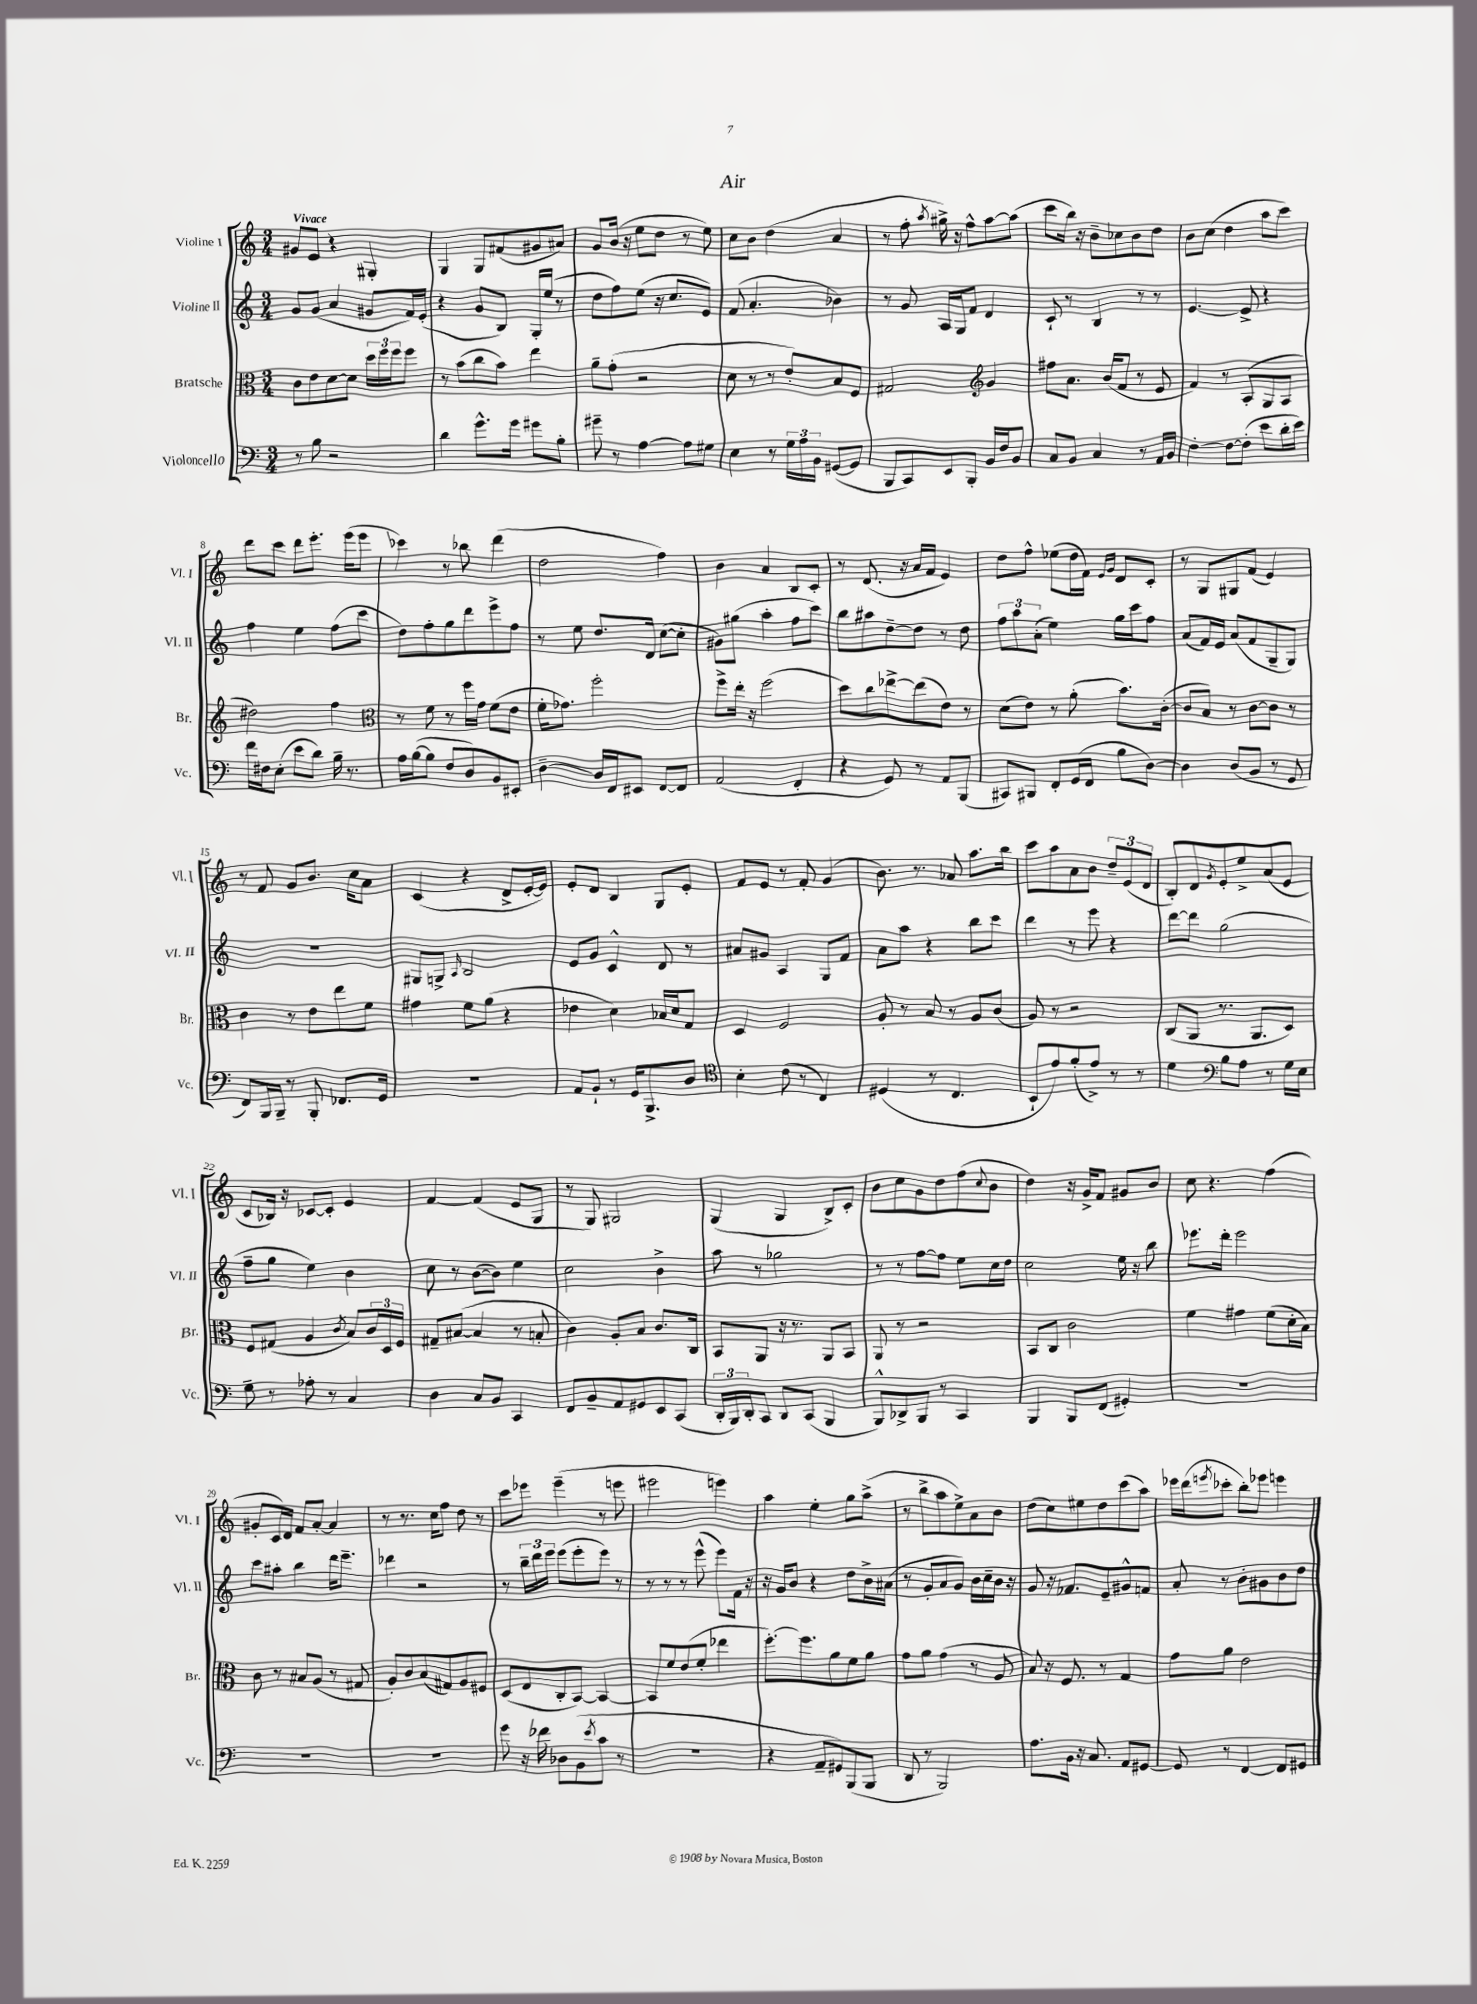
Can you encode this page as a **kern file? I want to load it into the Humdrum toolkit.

**kern	**kern	**kern	**kern
*staff4	*staff3	*staff2	*staff1
*clefF4	*clefC3	*clefG2	*clefG2
*k[]	*k[]	*k[]	*k[]
*M3/4	*M3/4	*M3/4	*M3/4
8r	8c	8g	8g#
8B	8e	(8g	8e
2r	[8d	4a	4r
.	8d]	.	.
.	24dd	8g#	4G#'
.	24ff	.	.
.	24ff	.	.
.	8ff	16f)	.
.	.	(16e'	.
=	=	=	=
4d	8r	4r	4G
.	(8b	.	.
8.g^^	8cc	8g	8G
.	8b)	8B)	(8f#
16g	.	.	.
8g#	4ee	16G'	8g#
.	.	(16ee	.
8B'	.	8r	8a#)
=	=	=	=
8g#~	8a~	8dd	8g
8r	(8g'	8ff)	(16b
.	.	.	16r
[4A	2r	(8ee	8ee
.	.	16r	8dd
.	.	8.cc	.
8A]	.	.	8r
8G#	.	8e)	8ee)
=	=	=	=
4E	8d	(8f	8cc
.	8r	4.a'	8b
8r	8r	.	(4dd
24G	8e')	.	.
24A	.	.	.
24BB	.	.	.
([8GG#	8B	4b-)	4a
8GG#]	8F	.	.
=	=	=	=
8BBB	2G#	8r	8r
8CC)	.	8g	8ff'
.	.	.	8qaa
8EE	.	16A	16gg#^)
.	.	16G	16r
8BBB'	.	8f	8ff^^
*	*clefG2	*	*
16BB	4g	4d	[8aa
16F	.	.	.
8BB	.	.	(8aa]
=	=	=	=
8C	8ff#	8c`	8ccc
8BB	8.a	8r	16bb)
.	.	.	16r
4C	.	4B	8b~
.	(16b	.	.
.	8f	.	8cc-
8r	8r	8r	8b
16AA	8e	8r	8dd
16BB	.	.	.
=	=	=	=
[4F'	4f)	[4.e	8b
.	.	.	(8cc
8F_	8r	.	4dd
(8F']	(8A'	8e^]	.
8e	8G	4r	8aa
16d'	8A	.	8ccc)
16e)	.	.	.
=	=	=	=
16f	2dd#)	4ff	8ddd
16F#	.	.	.
(8E'	.	.	8ccc
8e	.	4ee	8ddd
8d)	.	.	8.eee'
16B~	4ff	(8ff	.
8.r	.	.	(16eee
.	.	8ccc	8eee
=	=	=	=
*	*clefC3	*	*
16A	8r	8dd)	4ccc-)
([16B	.	.	.
8B]	8f	8ff'	.
8F	8r	8gg	8r
8D)	16ff	8ddd	8bb-
.	16g	.	.
8BB	(8f	8eee^	(4ddd
8EE#'	8e	8ff	.
=	=	=	=
[4D~	16f'	8r	2dd
.	8.g-)	.	.
.	.	8ee	.
16D]	2ff'	8.dd	.
16FF	.	.	.
8EE#	.	.	.
.	.	16d	.
[8FF	.	([8cc	4ff)
8FF]	.	8cc']	.
=	=	=	=
(2AA	8ff^	8g#)	4b
.	16ee'	(8gg#	.
.	16r	.	.
.	(2ff	4aa'	4a
4FF'	.	8ff	8B
.	.	8ccc)	8c'
=	=	=	=
4r	8dd)	8bb	8r
.	8cc	8aa#	(8.d
8GG)	[8ee-^	[8dd~	.
.	.	.	16r
8r	(8ee-]	8dd]	16a
.	.	.	16f
8AA	8e)	8r	4e)
(8BBB	8r	8dd	.
=	=	=	=
8CC#)	(8d	12ff	8dd
.	.	12aa	.
8BBB#	8e)	.	8ff^^
.	.	(12a'	.
8FF'	8r	4ee)	(8ee-
(16GG	(8a'	.	16dd
16FF	.	.	16f)
.	.	.	16qqe
.	.	.	16qqg
8B	8.b)	16gg	8d
.	.	16ccc	.
[8D)	.	8ff	8c'
.	([16c'	.	.
=	=	=	=
4D]	8c]	(8a	8r
.	8B)	16f)	8G
.	.	16e	.
(8D	8r	(8a	8G#
8BB	[8c	8f	(8f
8r	8c]	8G~	4e)
8GG	8r	8G)	.
=	=	=	=
8FF)	4c	2.r	8r
16BBB	.	.	8f
16BBB~	.	.	.
8r	8r	.	8g
8BBB'	8e	.	8.b
8.FF-	8ee	.	.
.	.	.	16cc
.	8f	.	8a
16GG	.	.	.
=	=	=	=
2.r	4g#	8G#	(4c
.	.	8G^	.
.	.	16qqA	.
.	8f	2B	4r
.	(8a	.	.
.	4r	.	8d^
.	.	.	[16e'
.	.	.	16e])
=	=	=	=
8AA	4e-	8e	8e'
8BB`	.	8g	8d
8r	4d)	4c^^	4B
16GG	.	.	.
8.BBB^	.	.	.
.	16B-	8d	8G
.	16d	.	.
8D	8G	8r	8e'
=	=	=	=
*clefC4	*	*	*
4B'	4D	8a#	8f
.	.	8g#	8e
(8c	2F	4A	8r
8r	.	.	8f'
4C)	.	8G	(4g
.	.	8f	.
=	=	=	=
(4D#	8A'	8a	8.b)
.	8r	8aa	.
.	.	.	8.r
8r	8B	4r	.
4.C	8r	.	8a-
.	8A	8bb	8.aa
.	(8c	8ccc	.
.	.	.	16bb
=	=	=	=
8BB`	8A)	4ddd	8ccc
8e)	8r	.	8aa
(8f'	2r	8r	8a
8e^)	.	8eee	8b
8r	.	4r	12dd~
.	.	.	(12e
8r	.	.	.
.	.	.	12d
=	=	=	=
4d	(8C	[8ddd	8B')
.	8AA	8ddd]	8d
*clefF4	*	*	*
.	.	.	8qg
8B	8.r	(2gg	8e'
8A	.	.	8ee^
.	8.AA	.	.
8r	.	.	(8a
16G	8D)	.	8e
16E	.	.	.
=	=	=	=
8G~	8F	8ff~	8c
8r	(8G#	8gg	16B-)
.	.	.	16r
8A-'	4A	4ee)	[8c-
8r	.	.	8c-']
.	8qc	.	.
4C	8B)	4b	4e
.	24c	.	.
.	24D	.	.
.	24F	.	.
=	=	=	=
4D	8G#~	8cc	[4f
.	([8B#	8r	.
8C	4B#]	([8b	(4f]
8BB	.	8b])	.
4CC	8r	4ee	8e
.	8B'	.	8G
=	=	=	=
8FF	4c)	2cc	8r
8BB~	.	.	8G)
8AA	8A'	.	2G#
8GG#	8B	.	.
8EE	8.c	4b^	.
(8CC	.	.	.
.	16C	.	.
=	=	=	=
24DD'	8BB	8aa	(4G
24BBB)	.	.	.
24DD'	.	.	.
8CC	8AA	8r	.
8DD	16r	2gg-	4G
.	8.r	.	.
(8CC	.	.	.
4BBB	8AA	.	8B^)
.	8BB	.	8c'
=	=	=	=
8BBB^^)	8AA	8r	8b
8DD-^	8r	8r	8cc
8BBB	2r	[8ff	8g
8r	.	8ff]	8dd
4CC	.	8ee	(8ff
.	.	.	8qqcc
.	.	16cc	8b
.	.	16dd	.
=	=	=	=
4BBB	8BB	2cc	4dd)
.	8C	.	.
8BBB	2c	.	16r
.	.	.	16g^
(8FF	.	.	8f
4GG#')	.	16ee	8g#
.	.	16r	.
.	.	8bb	8b
=	=	=	=
2.r	4f	8.eee-	8cc
.	.	.	4.r
.	.	16ddd'	.
.	4g#	2eee-	.
.	(8f	.	(4ff
.	16d'	.	.
.	16B)	.	.
=	=	=	=
2.r	8c	8ccc	8g#'
.	8r	8aa#'	16c)
.	.	.	16d
.	8B#	4bb	8f
.	(8A	.	[8a'
.	8r	16ddd	4a]
.	.	8.eee~	.
.	8G#	.	.
=	=	=	=
2.r	8A')	4ddd-	8r
.	8c	.	8.r
.	(8B	2r	.
.	.	.	16cc
.	8G#)	.	8ff
.	8A	.	8dd
.	8F#	.	8r
=	=	=	=
8g	(8D	8r	8ccc
16r	8E	24bb~	8eee-
.	.	24ddd	.
16f-	.	.	.
.	.	24eee	.
8D-	8C'	(8eee	(4eee-~
(8BB	[8BB)	8eee'	.
8qe	.	.	.
8c	4BB_	8eee)	8r
8r	.	8r	8eee
=	=	=	=
2.r	8BB]	8r	2eee#
.	8f	8r	.
.	(8e	8r	.
.	8f'	(8eee^^	.
.	4ee-	8eee)	4eee)
.	.	16f	.
.	.	16r	.
=	=	=	=
4r	[8.ff')	16r	4aa
.	.	16g	.
.	.	8b	.
.	8.ff]	.	.
8AA~	.	4r	4ee'
8GG#)	8a	.	.
(8BBB	8f	8dd	8gg
8BBB	8a	16b^	(8aa^
.	.	(16a#	.
=	=	=	=
8DD	8g	8r	8r
8r	8a	8g'	8bb^
2BBB)	(4g	8a	8aa
.	.	8g)	8ee^)
.	8r	16b	8a
.	.	16cc~	.
.	8A	16b	8b
.	.	16r	.
=	=	=	=
8.A	8B)	8g	(8dd
.	16r	16r	8cc)
16BB	8.F	8.f-	.
16r	.	.	8ee#
8.C	.	.	.
.	8r	8e~	8dd
8AA	4G	8g#^^	(8ccc
[8GG#	.	8f	8aa)
=	=	=	=
8GG#]	8g	8a'	16eee-
.	.	.	(16ddd
.	.	.	8qeee
8r	8a	8r	8ccc-'
[4FF	2e	8b'	8bb')
.	.	8g#	8eee-
8FF]	.	8b	4eee
8GG#	.	8dd	.
==	==	==	==
*-	*-	*-	*-
